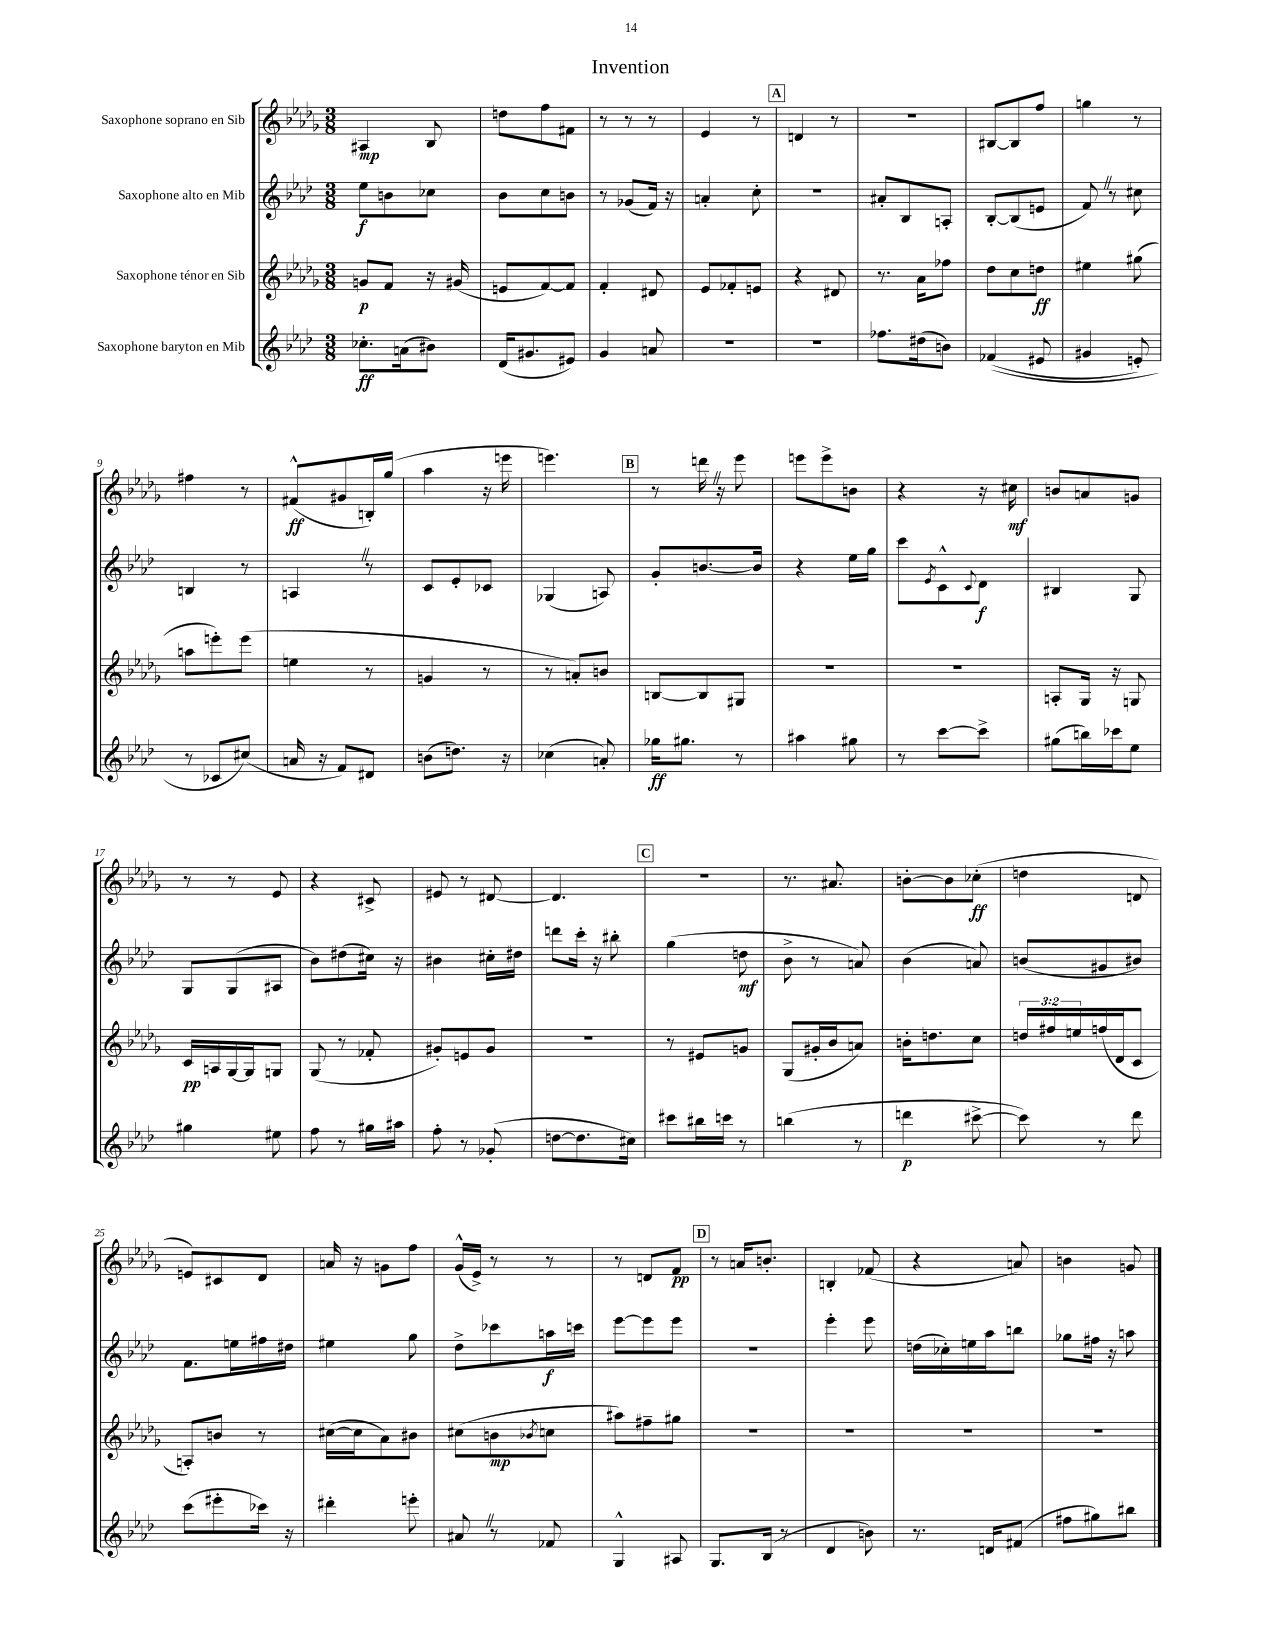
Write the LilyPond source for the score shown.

\header { title = "Invention" }
<<
\new StaffGroup <<
\new Staff = "s0" \with { instrumentName = "Saxophone soprano en Sib" } {
    \clef treble \key des \major \numericTimeSignature \time 3/8
    ais4\mp bes8 |
    d''8 f''8 fis'8 |
    r8 r8 r8 |
    ees'4 r8 |
    \mark \markup { \box "A" } d'4 r8 |
    R4. |
    bis8~ bis8 f''8 |
    g''4 r8 |
    fis''4 r8 |
    fis'8-^\ff( gis'8 b16-.) ges''16( |
    aes''4 r16 e'''16 |
    e'''4.) |
    \mark \markup { \box "B" } r8 d'''16 \once \override BreathingSign.text = \markup { \musicglyph "scripts.caesura.straight" } \breathe r16 ees'''8 |
    e'''8 e'''8-> b'8 |
    r4 r16 cis''16\mf |
    b'8 a'8 g'8 |
    r8 r8 ees'8 |
    r4 cis'8-> |
    eis'8 r8 dis'8~ |
    dis'4. |
    \mark \markup { \box "C" } R4. |
    r8. ais'8. |
    b'8~-. b'8 ces''8-.\ff( |
    d''4 d'8 |
    e'8) cis'8 des'8 |
    a'16 r16 g'8 f''8 |
    ges'16-^( ees'16->) r8 r8 |
    r8 d'8 f'8\pp |
    \mark \markup { \box "D" } r8 a'16 b'8.-. |
    b4-. fes'8( |
    r4 a'8) |
    b'4 g'8 \bar "|." |
}
\new Staff = "s1" \with { instrumentName = "Saxophone alto en Mib" } {
    \clef treble \key aes \major \numericTimeSignature \time 3/8
    ees''8\f b'8 ces''8 |
    bes'8 c''8 b'8 |
    r8 ges'8( f'16) r16 |
    a'4-. c''8-. |
    \mark \markup { \box "A" } R4. |
    ais'8-. bes8 a8-. |
    bes8~-. bes8( e'8 |
    f'8) \once \override BreathingSign.text = \markup { \musicglyph "scripts.caesura.straight" } \breathe r8 cis''8 |
    b4 r8 |
    a4 \once \override BreathingSign.text = \markup { \musicglyph "scripts.caesura.straight" } \breathe r8 |
    c'8 ees'8-. ces'8 |
    ges4( a8) |
    \mark \markup { \box "B" } g'8-. b'8.~ b'16 |
    r4 ees''16 g''16 |
    c'''8 \acciaccatura { ees'8 } c'8-^ \appoggiatura { c'8 } des'8\f |
    bis4 g8 |
    g8 g8( ais8 |
    bes'8) dis''8( cis''16) r16 |
    bis'4 cis''16-. dis''16 |
    d'''8 c'''16-. r16 bis''8-. |
    \mark \markup { \box "C" } g''4( d''8\mf |
    bes'8-> r8 a'8) |
    bes'4( a'8) |
    b'8( gis'8 bis'8) |
    f'8. e''16 fis''16 dis''16 |
    eis''4 g''8 |
    des''8-> ces'''8 a''16\f c'''16 |
    ees'''8~ ees'''8 ees'''8 |
    \mark \markup { \box "D" } R4. |
    ees'''4-. ees'''8 |
    d''16( ces''16-.) e''16 aes''16 b''8 |
    ges''8 fis''16 r16 a''8 \bar "|." |
}
\new Staff = "s2" \with { instrumentName = "Saxophone ténor en Sib" } {
    \clef treble \key des \major \numericTimeSignature \time 3/8 \override Staff.TupletNumber.text = #tuplet-number::calc-fraction-text
    g'8\p f'8 r16 gis'16( |
    e'8 f'8~) f'8 |
    f'4-. dis'8 |
    ees'8 fes'8-. e'8 |
    \mark \markup { \box "A" } r4 dis'8 |
    r8. aes'16 fes''8 |
    des''8 c''8 d''8\ff |
    eis''4 gis''8( |
    a''8 e'''8-.) e'''8( |
    e''4 r8 |
    g'4 r8 |
    r8 a'8-.) b'8 |
    \mark \markup { \box "B" } b8~ b8 gis8 |
    R4. |
    R4. |
    a8-. ges16 r16 g8 |
    c'16\pp a16 ges16~ ges16 g8 |
    ges8( r8 fes'8-. |
    gis'8-.) e'8 gis'8 |
    R4. |
    \mark \markup { \box "C" } r8 eis'8 g'8 |
    ges8( gis'16-. bes'16 a'8) |
    b'16-. d''8. c''8 |
    \tuplet 3/2 { d''16 fis''16 e''16 } f''16( des'16 c'8 |
    a8-.) b'8 r8 |
    cis''16~( cis''16 aes'8) bis'8 |
    cis''8( b'8\mp \acciaccatura { bes'8 } c''8 |
    ais''8) fis''8-- gis''8 |
    \mark \markup { \box "D" } R4. |
    R4. |
    R4. |
    R4. \bar "|." |
}
\new Staff = "s3" \with { instrumentName = "Saxophone baryton en Mib" } {
    \clef treble \key aes \major \numericTimeSignature \time 3/8
    ces''8.-.\ff a'16( bis'8) |
    des'16( gis'8. eis'8) |
    g'4 a'8 |
    R4. |
    \mark \markup { \box "A" } R4. |
    fes''8. dis''16( b'8) |
    fes'4(\( eis'8 |
    gis'4 e'8-.) |
    r8 ces'8 cis''8(\) |
    a'16 r16 f'8) dis'8 |
    b'8( d''8.) r16 |
    ces''4( a'8-.) |
    \mark \markup { \box "B" } ges''16\ff gis''8. r8 |
    ais''4 gis''8 |
    r8 c'''8~ c'''8-> |
    gis''8( b''16) ces'''16 ees''8 |
    gis''4 eis''8 |
    f''8 r8 gis''16 ais''16 |
    f''8-. r8 ges'8-.( |
    d''8~ d''8. cis''16) |
    \mark \markup { \box "C" } cis'''8 bis''16 c'''16 r8 |
    b''4( r8 |
    d'''4\p cis'''8~-> |
    cis'''8) r8 des'''8 |
    c'''8( eis'''8-. ces'''16) r16 |
    dis'''4-. e'''8-. |
    ais'8 \once \override BreathingSign.text = \markup { \musicglyph "scripts.caesura.straight" } \breathe r8 fes'8 |
    g4-^ ais8 |
    \mark \markup { \box "D" } g8. bes16( r8 |
    des'4 b'8) |
    r8. d'16 fis'8( |
    fis''8 gis''8) bis''8 \bar "|." |
}
>>
>>
